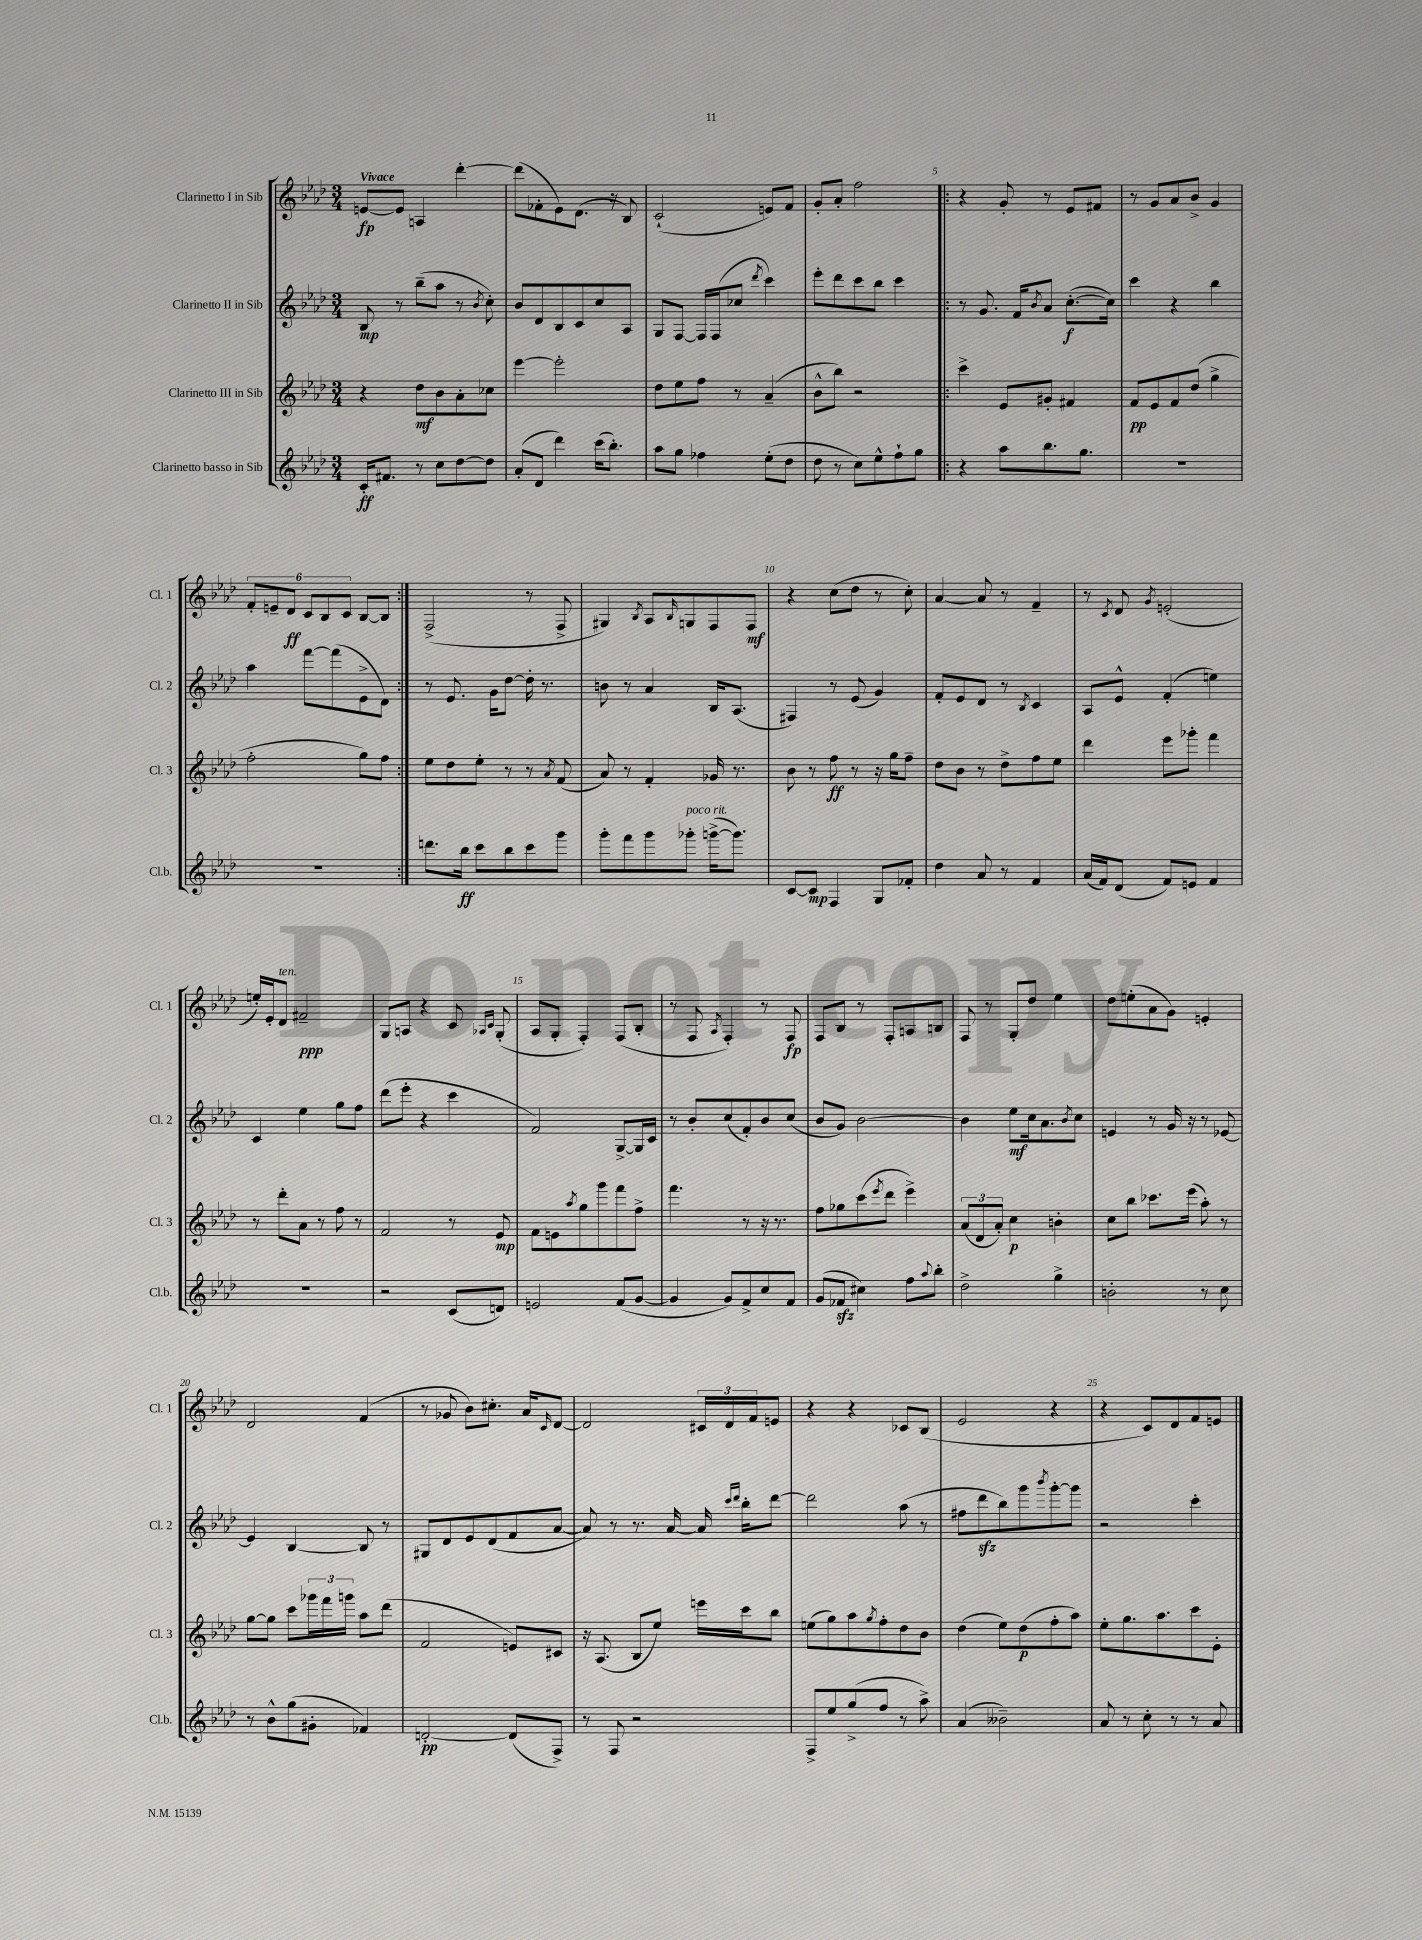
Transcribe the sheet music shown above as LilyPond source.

<<
\new StaffGroup <<
\new Staff = "s0" \with { instrumentName = "Clarinetto I in Sib" shortInstrumentName = "Cl. 1" } {
    \clef treble \key aes \major \numericTimeSignature \time 3/4 \tempo "Vivace"
    e'8~\fp e'8 a4 des'''4~-. |
    des'''8( fes'8-. ees'8) des'8.( r16 bes8) |
    c'2-!( e'8) f'8 |
    g'8-. aes'8-. f''2 |
    \repeat volta 2 { r4 g'8-. r8 ees'8 fis'8 |
    r8 g'8 aes'8 bes'8-> g'4 |
    \tuplet 6/4 { f'8-. e'8-- des'8\ff c'8 bes8 c'8 } bes8~ bes8 | }
    f2->( r8 f8-> |
    gis4) \acciaccatura { bes8 } aes8 \grace { bes16 } g8 f8 f8\mf |
    r4 c''8( des''8 r8 c''8-.) |
    aes'4~ aes'8 r8 f'4-- |
    r8 \acciaccatura { c'8 } des'8 \acciaccatura { g'8 } e'2-.( |
    e''16-.) ees'16-. des'8^\markup { \italic "ten." } fis'2--\ppp |
    g8 a8 r4 c'8 \grace { aes16 c'16 } g8-.( |
    aes8 g8-. f4-.) f8( bes8-. |
    r8 f8 \acciaccatura { aes8 } f4-.) r8 f8\fp |
    f8 bes8 r8 f8-. a8 b8 |
    f8 r8 g8-. des''8 ees''4 |
    des''8 e''8-.( aes'8 g'8) e'4-. |
    des'2 f'4( |
    r8 ges'8 bes'8) cis''8.-. aes'16 \grace { c'16 } des'8~ |
    des'2 \tuplet 3/2 { cis'16 des'16 f'16 } e'8 |
    r4 r4 ces'8 bes8( |
    ees'2 r4 |
    r4 c'8) des'8 f'8 e'8 \bar "|." |
}
\new Staff = "s1" \with { instrumentName = "Clarinetto II in Sib" shortInstrumentName = "Cl. 2" } {
    \clef treble \key aes \major \numericTimeSignature \time 3/4
    bes8\mp r8 bes''8--( aes''8 r8 \acciaccatura { bes'8 } c''8-.) |
    bes'8 des'8 bes8 c'8 c''8 aes8 |
    g8 f8~ f16 f16( ces''8 \acciaccatura { des'''8 } c'''4) |
    ees'''8-. des'''8 c'''8 bes''8 c'''4 |
    \repeat volta 2 { r8 g'8. f'16 \acciaccatura { bes'8 } aes'8 c''8.~-.\f( c''16) |
    c'''4 r4 bes''4 |
    aes''4 f'''8~ f'''8( ees'8-> des'8) | }
    r8 ees'8. g'16 des''8~ des''16-. r8. |
    b'8 r8 aes'4 bes16 aes8.( |
    fis4) r8 ees'8( g'4) |
    f'8-. ees'8 des'8 r8 \acciaccatura { bes8 } c'4 |
    aes8 ees'8-^ f'4-.( e''4) |
    c'4 ees''4 g''8 f''8 |
    des'''8( ees'''8-. r4 c'''4 |
    f'2) g8~-> g16 c'16 |
    r8 bes'8-. c''8( f'8-.) bes'8 c''8( |
    bes'8 g'8) bes'2~ |
    bes'4 ees''8\mf c''16 aes'8. \acciaccatura { bes'8 } c''8 |
    e'4 r8 g'16 r16 r8 ees'8~ |
    ees'4 bes4~ bes8 r8 |
    gis8 des'8 ees'8 des'8( f'8 aes'8~ |
    aes'8) r8 r8. aes'16~ aes'16 \grace { c'''16 des'''16 } bes''16-. des'''8~ |
    des'''2 aes''8( r8 |
    fis''8 des'''8\sfz bes''8) g'''8 \acciaccatura { bes'''8 } g'''8~-. g'''8 |
    r2 c'''4-. \bar "|." |
}
\new Staff = "s2" \with { instrumentName = "Clarinetto III in Sib" shortInstrumentName = "Cl. 3" } {
    \clef treble \key aes \major \numericTimeSignature \time 3/4
    r4 des''8\mf bes'8 aes'8-. ces''8 |
    ees'''4~ ees'''2-. |
    des''8 ees''8 f''8 r8 aes'4--( |
    bes'8-^ bes''8) r2 |
    \repeat volta 2 { c'''4-> ees'8 gis'8-. fis'4 |
    f'8\pp ees'8 f'8 des''8( g''4-> |
    f''2-. g''8) f''8 | }
    ees''8 des''8 ees''8-. r8 r8 \acciaccatura { aes'8 } f'8( |
    aes'8) r8 f'4-. ges'16 r8. |
    bes'8 r8 f''8\ff r8 r16 g''16 f''8-- |
    des''8 bes'8 r8 des''8-> f''8 ees''8 |
    des'''4 ees'''8 ges'''8-. f'''4 |
    r8 des'''8-. aes'8 r8 f''8 r8 |
    f'2 r8 ees'8\mp |
    f'8 e'8 \acciaccatura { aes''8 } g''8 g'''8 f'''8 f''8-> |
    f'''4. r8 r16 r8. |
    f''8 ges''8 c'''8( \acciaccatura { ees'''8 } des'''8 ees'''4->) |
    \tuplet 3/2 { aes'8( des'8 aes'8-.) } c''4\p b'4-. |
    c''8 bes''8 ces'''8. ees'''16( aes''8-.) r8 |
    g''8~ g''8 c'''8 \tuplet 3/2 { ges'''16 f'''16 g'''16 } aes''8 des'''8( |
    f'2 e'8) cis'8 |
    r16 aes8.( bes8 ees''8) e'''16 c'''16 bes''8 |
    e''8( g''8) aes''8 \acciaccatura { g''8 } f''8-. des''8 bes'8 |
    des''4( ees''8) des''8\p( f''8-. aes''8) |
    ees''8-. g''8. aes''8. c'''8 ees'8-. \bar "|." |
}
\new Staff = "s3" \with { instrumentName = "Clarinetto basso in Sib" shortInstrumentName = "Cl.b." } {
    \clef treble \key aes \major \numericTimeSignature \time 3/4
    c'16-.\ff fis'8. r8 c''8 des''8~ des''8 |
    aes'8-.( des'8 des'''4) c'''16( bes''8.-.) |
    aes''8 g''8 fes''4 ees''8-.( des''8 |
    des''8 r8 c''8) ees''8-^ f''8-! g''8 |
    \repeat volta 2 { r4 aes''8 bes''8. g''8. |
    R2. |
    R2. | }
    d'''8. bes''16\ff c'''8 bes''8 c'''8 g'''8 |
    g'''8-. f'''8 g'''8 ges'''8-.^\markup { \italic "poco rit." } g'''16~->( g'''8.) |
    c'8~ c'8\mp f4 g8 fes'8-. |
    des''4 aes'8 r8 f'4 |
    aes'16( f'16) des'8( f'8) e'8 f'4 |
    R2. |
    r2 c'8( d'8) |
    e'2 f'8( g'8~ |
    g'4 g'8) f'8-> c''8 f'8 |
    g'8( fes'8\sfz cis''4) f''8 \appoggiatura { aes''8 } bes''8-. |
    des''2-> g''4-> |
    b'2-. r8 c''8 |
    r8 bes'8-^ g''8( gis'8-. fes'4) |
    d'2~-.\pp d'8( f8->) |
    r8 f8 r2 |
    f8-> ees''8 g''8->( f''8 r8 aes''8->) |
    aes'4( beses'2--) |
    aes'8 r8 c''8-. r8 r8 aes'8 \bar "|." |
}
>>
>>
\layout { \context { \Score \override BarNumber.break-visibility = ##(#f #t #t) barNumberVisibility = #(every-nth-bar-number-visible 5) } }
